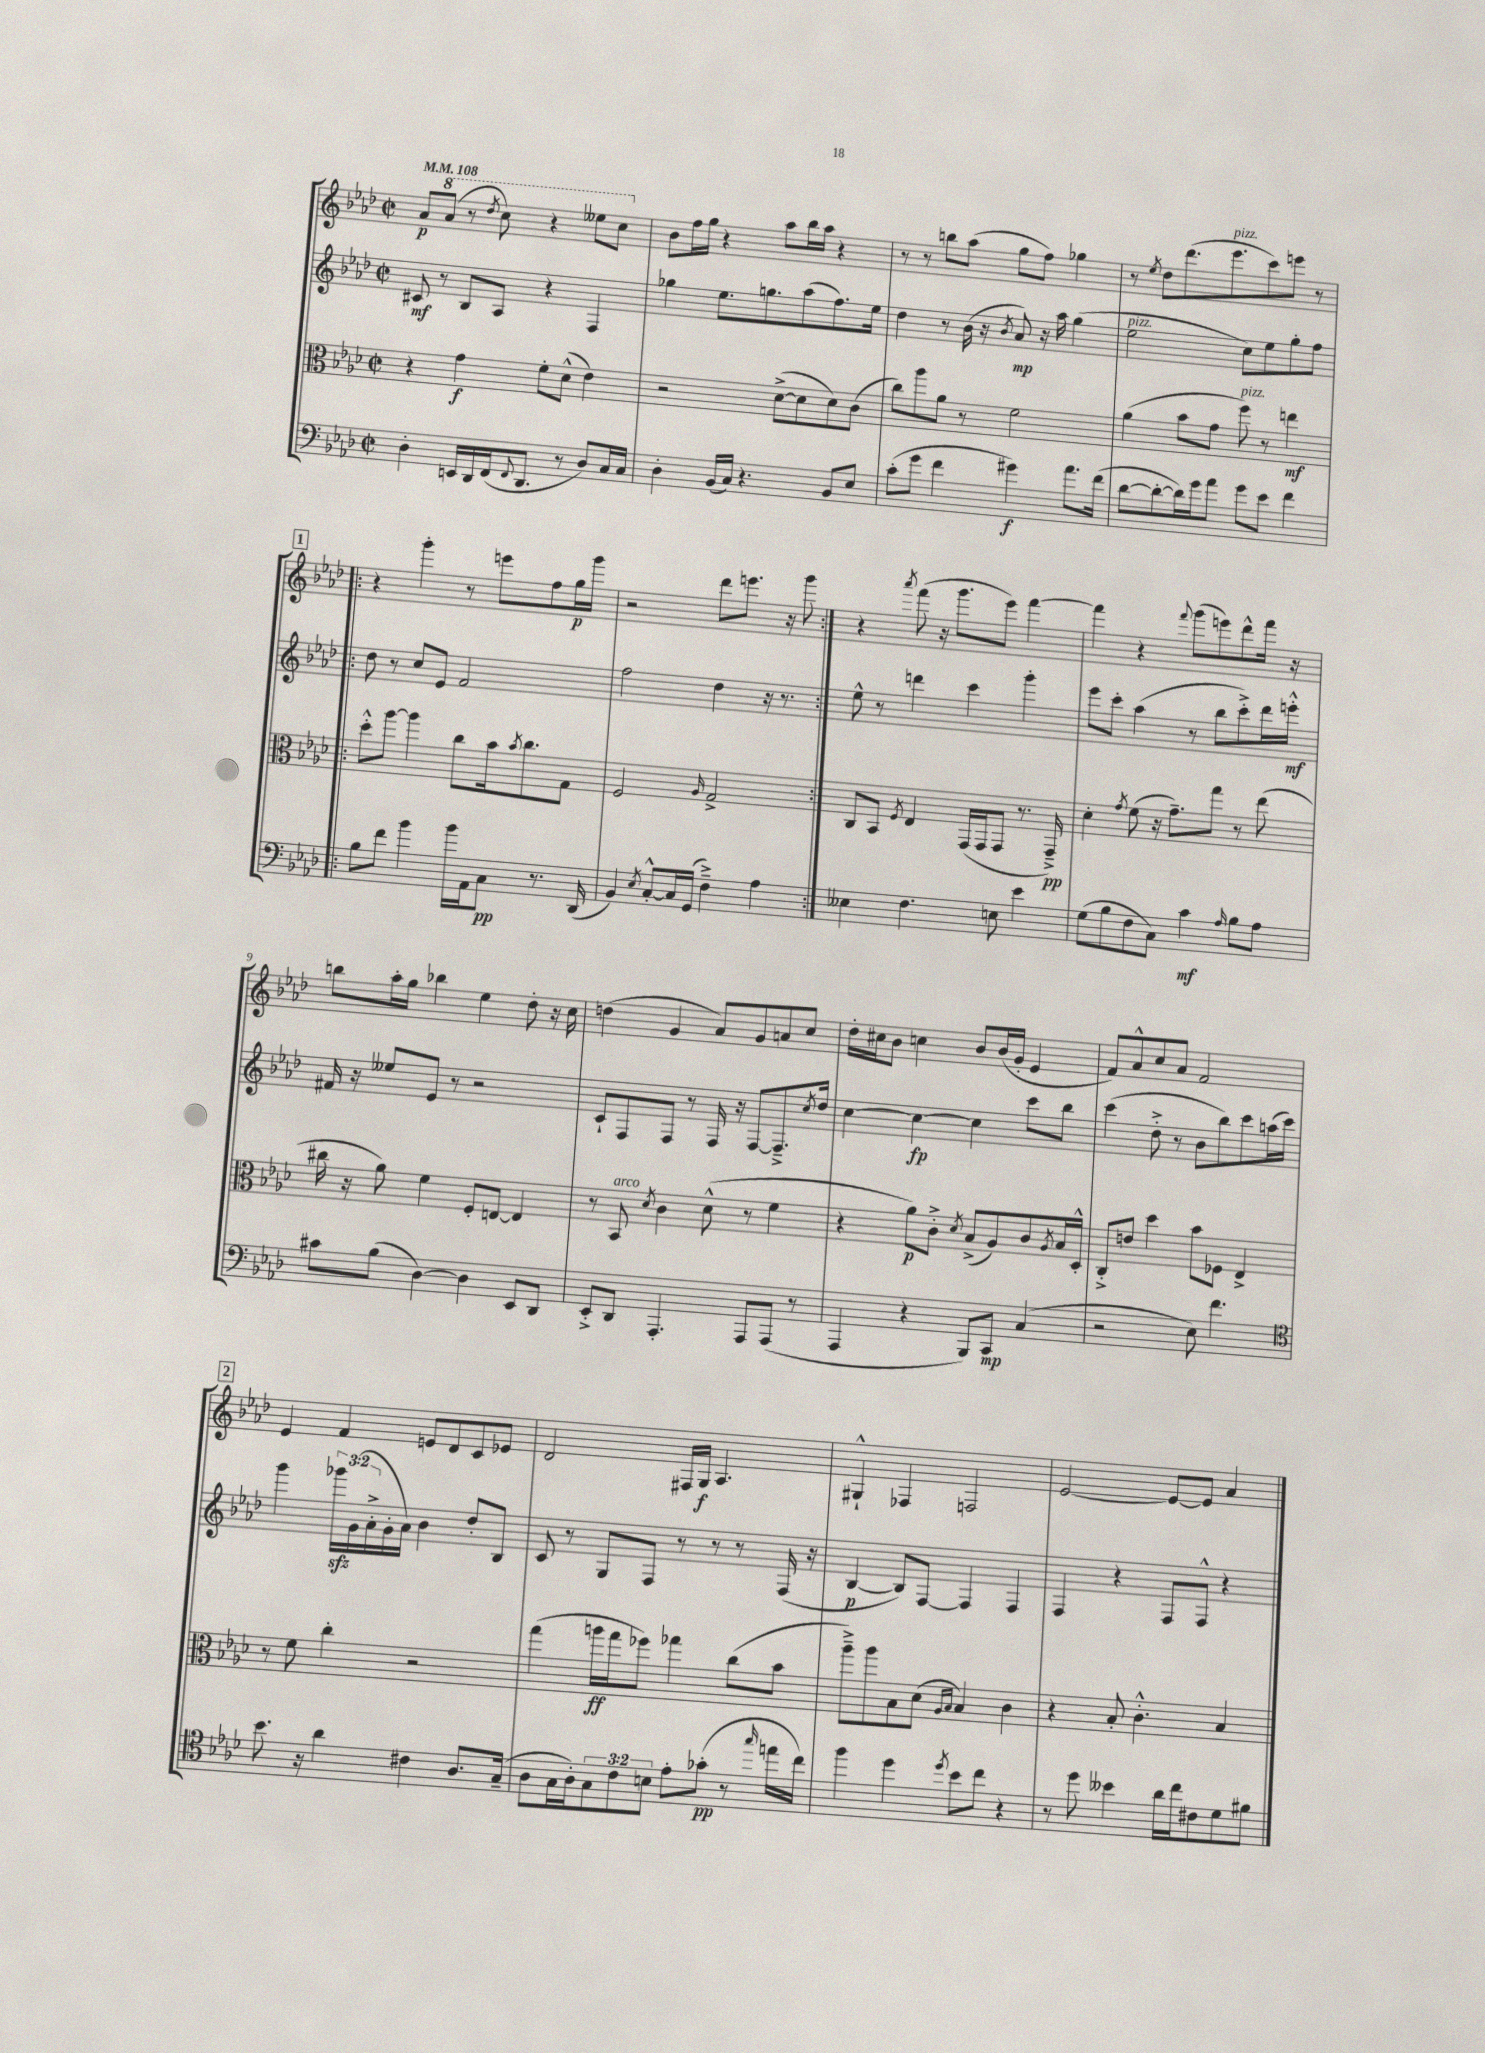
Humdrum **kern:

**kern	**kern	**kern	**kern
*staff4	*staff3	*staff2	*staff1
*clefF4	*clefC3	*clefG2	*clefG2
*k[b-e-a-d-]	*k[b-e-a-d-]	*k[b-e-a-d-]	*k[b-e-a-d-]
*M2/2	*M2/2	*M2/2	*M2/2
*met(c|)	*met(c|)	*met(c|)	*met(c|)
*MM108	*MM108	*MM108	*MM108
4D-'\	4r	8c#/	8a-/L
.	.	8r	(8aa-/J
16EE/LL	4g\	8B-/L	8r
16DD-/	.	.	.
.	.	.	8qddd-/
(16FF/J	.	8A-/J	8ccc\)
8qqFF/	.	.	.
8.DD-/J	.	.	.
.	8f'\L	4r	4r
8r	(8d-^^\J	.	.
8D-/L)	4e-\)	4F/	8eee--\L
16C/L	.	.	8ccc\J
16C/JJ	.	.	.
=	=	=	=
4D-'\	2r	4gg-\	8b-\L
.	.	.	16ff\L
.	.	.	16gg\JJ
(16BB-/LL	.	8.ee-\L	4r
16C/JJ)	.	.	.
4.r	.	.	.
.	.	8.gg\	.
.	([8d-^\L	.	8aa-\L
.	8d-\]	(8aa-\	16bb-\L
.	.	.	16aa-\JJ
8BB-/L	8d-\)	8.ff\)	4r
8E-/J	(8c\J	.	.
.	.	16ee-\Jk	.
=	=	=	=
(8c'\L	8cc\L)	4dd-\	8r
8g\J	8aa-\	.	8r
4f\	8a-\J	8r	8bb\L
.	8r	(16b-\	(8aa-\J
.	.	16r	.
.	.	8qb-/	.
4g#\)	2f\	8a-/)	8gg\L
.	.	16r	8ff\J)
.	.	16aa-\	.
8.a-\L	.	(4gg\	4gg-\
(16f\Jk	.	.	.
=	=	=	=
[8d-\L	(4a-\	2ee-\	8r
.	.	.	8qee-/
8d-'\_	.	.	8dd-\L
16d-\]L)	8b-\L	.	(8.ddd-\
16g\J	.	.	.
8a-\J	8g\J	.	.
.	.	.	8.eee-\
8g\L	8ff\)	8cc\L)	.
8e-\J	8r	8ee-\	8ccc\)
4f\	4ee\	8gg'\	8eee\J
.	.	8ff\J	8r
=!|:	=!|:	=!|:	=!|:
8B-\L	8dd-'^^\L	8dd-\	4r
8f\J	[8aa-\J	8r	.
4b-\	4aa-\]	8cc/L	4ggg'\
.	.	8e-/J	.
16b-\LL	8cc\L	2f/	8r
16AA-\J	.	.	.
8C\J	16b-\k	.	8eee\L
.	8qb-/	.	.
.	8.cc\	.	.
8.r	.	.	8ff\
.	8G\J	.	16gg\L
(16DD-/	.	.	16ggg\JJ
=	=	=	=
4BB-/)	2F/	2ff\	2r
8qE-/	.	.	.
[8C'^^/L	.	.	.
16C/]L	.	.	.
(16GG/JJ	.	.	.
.	16qqA-/	.	.
4F~^\)	2G^/	4dd-\	8ddd-\L
.	.	.	8.eee\J
4A-\	.	16r	.
.	.	8.r	16r
.	.	.	8ggg\
=:|!	=:|!	=:|!	=:|!
4E--\	8C/L	8ee-^^\	4r
.	8BB-/J	8r	.
.	8qF/	.	8qaaa-/
4.F\	4E-/	4ddd\	(8fff\
.	.	.	16r
.	.	.	8.ggg\L
.	(16GG/LL	4ccc\	.
.	16GG/J	.	.
8E\	8GG/J	.	8eee-\J)
4e-\	8.r	4ggg'\	[4fff\
.	16GG~^/)	.	.
=	=	=	=
(8G\L	4d-'\	8eee-\L	4fff\]
8B-\	.	8ccc'\J	.
.	8qg/	.	.
8F\	(8f\	(4aa-\	4r
8C\J)	16r	.	.
.	8.g~\L)	.	.
.	.	.	8qqfff/
4c\	.	8r	(8ggg\L
.	8gg\J	8bb-\L	8eee\)
16qqA-/	.	.	.
8B-\L	8r	8ccc'^\)	8ddd-^^\
8A-\J	(8ee-\	16ddd-\L	16fff\Jk
.	.	16eee'^^\JJ	16r
=	=	=	=
8c#\L	16cc#\	16f#/	8bb\L
.	16r	16r	.
(8B-\J	8a-\)	8ee--/L	16aa-'\L
.	.	.	16gg\JJ
[4D-\)	4f\	8e-/J	4bb-\
.	.	8r	.
4D-\]	8F'/L	2r	4ee-\
.	[8E/J	.	.
8EE-/L	4E/]	.	8dd-'\
8DD-/J	.	.	16r
.	.	.	16cc\
=	=	=	=
8EE-'^/L	8r	8c`/L	(4dd\
8DD-/J	8BB-/	8F/	.
.	8qd-/	.	.
4.AAA-'/	4c\	8F/J	4g/
.	.	8r	.
.	(8d-^^\	16F/	8a-/L)
.	.	16r	.
8AAA-/L	8r	[8F/L	8g/
(8AAA-/J	4f\	8.F~^/]	8a/
8r	.	.	8cc/J
.	.	8qcc/	.
.	.	16dd-/Jk	.
=	=	=	=
4AAA-/	4r	[4cc\	16dd-'\LL
.	.	.	16cc#\J
.	.	.	8b-\J
4r	8a-\L)	4cc\_	4cc\
.	8c'^\J	.	.
.	8qd-/	.	.
8BBB-/L)	(8B-^/L	4cc\]	8b-/L
8CC/J	8A-/)	.	(16b-/L
.	.	.	16g'/JJ
(4C/	8c/	8ccc\L	4e-/
.	8qA-/	.	.
.	16B-/L	8bb-\J	.
.	16D-'^^/JJ	.	.
=	=	=	=
2r	8C'^/L	(4ccc\	8f/L)
.	8e/J	.	8a-^^/
.	4dd-\	8dd-'^\	8cc/
.	.	8r	8a-/J
8E-\)	8b-\L	8b-\L	2f/
4.f\	8F-\J	8bb-\)	.
.	4E-^/	8ccc\	.
.	.	(16aa\L	.
.	.	16ccc\JJ)	.
=	=	=	=
*clefC4	*	*	*
8.b-\	8r	4ggg\	4e-/
.	8f\	.	.
16r	.	.	.
4a-\	4cc'\	24ggg-\LL	4f/
.	.	(24g\	.
.	.	24a-'^\	.
.	.	16g'\	.
.	.	16a-\JJ)	.
4c#\	2r	4b-\	8e/L
.	.	.	8d-/
8.A-/L	.	8dd-'/L	8c/
.	.	8B-/J	8e-/J
(16G~/Jk	.	.	.
=	=	=	=
8A-\L	(4gg\	8c/	2d-/
16G\L	.	8r	.
16A-'\J)	.	.	.
12G\	16aa\LL	8G/L	.
.	16gg\J	.	.
12c\	.	.	.
.	8ff-\J)	8F/J	.
12B\J	.	.	.
8e-'\L	4gg-\	8r	16F#/LL
.	.	.	16G/JJ
(8g-'\J	.	8r	4.A-/
8r	(8cc\L	8r	.
16qqgg/	.	.	.
16ee\LL	8b-\J	(16F/	.
16cc\JJ)	.	16r	.
=	=	=	=
4ff\	8aa-~^\L)	[4B-/	4G#`^^/
.	8aa-\	.	.
4dd-\	8B-\	8B-/]L)	4F-/
.	(8d-\J	[8F/J	.
.	16qqA-/LL	.	.
8qdd-/	16qqB-/JJ	.	.
8b-\L	4B-/)	4F/]	2F/
8cc\J	.	.	.
4r	4c\	4F/	.
=	=	=	=
8r	4r	4F/	[2e-/
8dd-\	.	.	.
4b--\	8B-'/	4r	.
.	4.c'^^\	.	.
16a-\LL	.	8F/L	8e-/_L
16cc\J	.	.	.
8c#\	.	8F^^/J	8e-/]J
8d-\	4B-/	4r	4a-/
8f#\J	.	.	.
==	==	==	==
*-	*-	*-	*-
